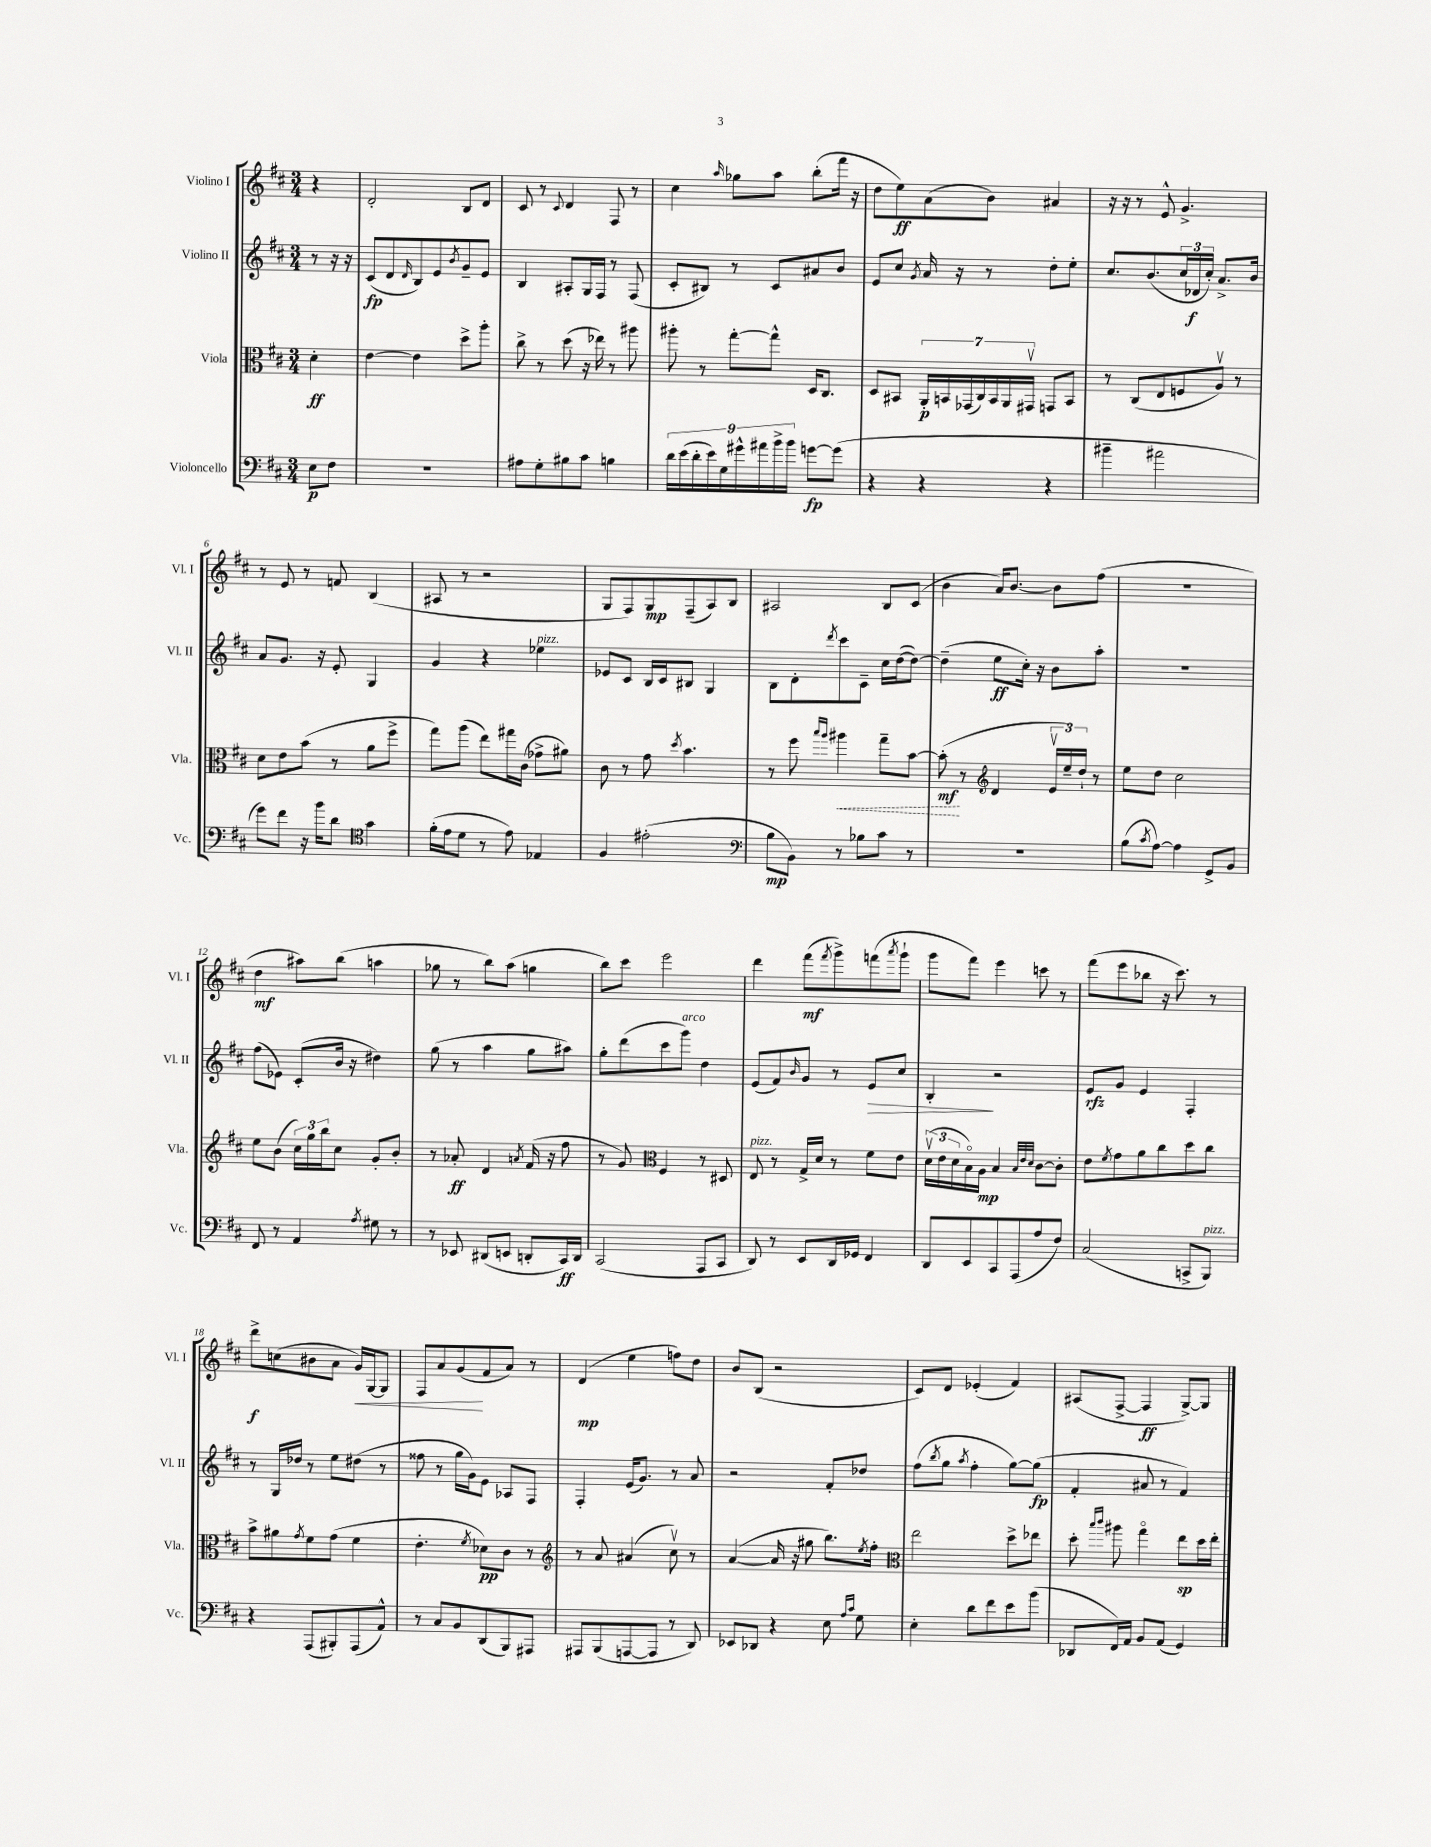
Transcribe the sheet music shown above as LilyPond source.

<<
\new StaffGroup <<
\new Staff = "s0" \with { instrumentName = "Violino I" shortInstrumentName = "Vl. I" } {
    \clef treble \key d \major \numericTimeSignature \time 3/4 \partial 4
    r4 |
    d'2-. b8 d'8 |
    cis'8 r8 \appoggiatura { cis'8 } d'4 fis8 r8 |
    cis''4 \grace { a''16 } ges''8 a''8 b''8-.( fis'''16 r16 |
    d''8 e''8\ff) a'8( b'8) ais'4 |
    r16 r16 r8 e'8-^ g'4.-> |
    r8 e'8 r8 f'8 b4( |
    ais8 r8 r2 |
    g8 fis8) g8\mp fis8--( a8) b8 |
    ais2 b8 cis'8( |
    b'4 a'16) b'8.~ b'8 fis''8( |
    R2. |
    d''4\mf ais''8) b''8( a''4 |
    ges''8 r8 b''8) a''8( g''4 |
    b''8) cis'''8 e'''2 |
    d'''4 fis'''8\mf( \acciaccatura { fis'''8 } g'''8->) f'''8( \acciaccatura { a'''8 } g'''8-! |
    g'''8 fis'''8) e'''4 c'''8 r8 |
    fis'''8( e'''8 bes''8 r16 cis'''8.) r8 |
    d'''8->\f c''8( bis'8 a'8 g'16\<) g16~ g8 |
    fis8 a'8 g'8\!( fis'8 a'8) r8 |
    d'4\mp( e''4 f''8) d''8 |
    b'8 b8( r2 |
    cis'8) d'8 ees'4-.( fis'4) |
    ais8( fis8~-> fis4\ff g8~->) g8 \bar "|." |
}
\new Staff = "s1" \with { instrumentName = "Violino II" shortInstrumentName = "Vl. II" } {
    \clef treble \key d \major \numericTimeSignature \time 3/4 \partial 4
    r8 r16 r16 |
    cis'8\fp( d'8 \grace { d'16 } b8) e'8 \acciaccatura { b'8 } g'8-- e'8 |
    b4 ais8-. g16 fis16 r8 fis8( |
    cis'8-. bis8) r8 cis'8 ais'8 b'8 |
    e'8 cis''8 \acciaccatura { g'8 } a'16 r16 r8 d''8-. e''8-. |
    cis''8. b'8.( \tuplet 3/2 { cis''16 des'16\f cis''16-.) } a'8.-> b'16 |
    a'8 g'8. r16 e'8-. g4 |
    g'4 r4 ees''4^\markup { \italic "pizz." } |
    ees'8 cis'8 b16 cis'16 bis8 g4 |
    b8 d'8-. \acciaccatura { d'''8 } cis'''8 cis'8-- cis''16 d''16~( d''8~) |
    d''4--( e''8\ff cis''16-.) r16 b'8 a''8-. |
    R2. |
    fis''8( ees'8) cis'8-.( b'16 r16 dis''4) |
    g''8( r8 a''4 g''8 ais''8) |
    g''8-. d'''8( cis'''8 g'''8^\markup { \italic "arco" }) d''4 |
    e'8( fis'8) \grace { b'16 } g'8 r8 e'8\> cis''8 |
    b4-.\! r2 |
    e'8\rfz g'8 e'4 fis4-. |
    r8 g16 des''16 r8 e''8 dis''8( r8 |
    fisis''8 r8 g''16 g'16) e'8 aes8 fis8 |
    fis4-. e'16( g'8.) r8 a'8 |
    r2 fis'8-. des''8 |
    fis''8( \acciaccatura { b''8 } g''8 \acciaccatura { a''8 } fis''4-. g''8~) g''8\fp( |
    fis'4-. ais'8 r8 fis'4) \bar "|." |
}
\new Staff = "s2" \with { instrumentName = "Viola" shortInstrumentName = "Vla." } {
    \clef alto \key d \major \numericTimeSignature \time 3/4 \partial 4
    d'4-.\ff |
    e'4~ e'4 d''8-> a''8-. |
    cis''8-> r8 d''8( r16 ees''16) r8 ais''8 |
    ais''8-. r8 g''8~-. g''8-^ d16 cis8. |
    d8 bis,8 \tuplet 7/4 { a,16-.\p b,16 ges,16( cis16) b,16 a,16 gis,16\upbow } g,8 b,8 |
    r8 cis8( e8 f8 a8\upbow) r8 |
    d'8 e'8 b'8( r8 a'8 fis''8-> |
    g''8) a''8( e''8) gis''16 cis'16( ges'8-> ais'8) |
    cis'8 r8 g'8 \acciaccatura { d''8 } b'4. |
    r8 fis''8 \grace { b''16 a''16 } \once \override Hairpin.style = #'dashed-line ais''4\< g''8-- b'8~ |
    b'8-.\mf\!( r8 \clef treble d'4 \tuplet 3/2 { e'16\upbow e''16--) d''16-! } r8 |
    e''8 d''8 cis''2 |
    e''8 b'8( \tuplet 3/2 { cis''16) g''16 b''16 } cis''8 g'8-. b'8-. |
    r8 aes'8-.\ff d'4 \acciaccatura { a'8 } fis'16( r16 fis''8 |
    r8 g'8) \clef alto fis4 r8 dis8 |
    e8^\markup { \italic "pizz." } r8 g16-> d'16 r8 fis'8 e'8 |
    \tuplet 3/2 { d'16\upbow( e'16 d'16 } b16\flageolet) a16\mp b4 \grace { b32 e'32 d'32 } cis'8~ cis'8-. |
    e'8 \acciaccatura { fis'8 } g'8 a'8 cis''8 d''8 cis''8 |
    b'8-> ais'8 \acciaccatura { g'8 } fis'8 g'8( fis'4 |
    e'4.-. \acciaccatura { fis'8 } des'8\pp) cis'8 r8 |
    \clef treble r8 a'8 ais'4( cis''8\upbow) r8 |
    a'4~( a'16 r16 gis''8 b''8.) \acciaccatura { e''8 } fis''16-. |
    \clef alto e''2 d''8-> ees''8 |
    d''8-. \grace { b''16 cis'''16 } ais''8 g''4\flageolet e''8\sp d''16 e''16-. \bar "|." |
}
\new Staff = "s3" \with { instrumentName = "Violoncello" shortInstrumentName = "Vc." } {
    \clef bass \key d \major \numericTimeSignature \time 3/4 \partial 4
    e8\p fis8 |
    R2. |
    ais8 g8-. bis8 cis'8 b4 |
    \tuplet 9/8 { d'16 e'16( d'16-. e'16) g16 gis'16-^ ais'16 b'16-> b'16 } g'8~\fp g'8( |
    r4 r4 r4 |
    bis'4-- ais'2 |
    g'8) fis'8 r16 b'16 d'8 \clef tenor g'4 |
    fis'16-.( e'16 d'8 r8 e'8) ees4 |
    fis4 eis'2-.( |
    \clef bass b8\mp b,8) r8 bes8 cis'8 r8 |
    R2. |
    b8( \acciaccatura { cis'8 } a8~) a4 g,8-> b,8 |
    fis,8 r8 a,4 \acciaccatura { a8 } gis8 r8 |
    r8 ees,8 dis,8( e,8 d,8-. cis,16\ff) d,16 |
    cis,2( a,,8 cis,8 |
    d,8) r8 e,8 d,16 ges,16 fis,4 |
    d,8 e,8 cis,8 a,,8( a8 fis8) |
    cis2( c,8-> b,,8^\markup { \italic "pizz." }) |
    r4 a,,8( bis,,8-.) a,,8( a,8-^) |
    r8 cis8 b,8 d,8( b,,8) ais,,8 |
    ais,,8 b,,8( a,,8~ a,,8 r8 d,8) |
    ees,8 des,8 r4 e8 \grace { a16 cis'16 } g8 |
    e4-. d'8 fis'8 e'8 b'8( |
    des,8 fis,16) a,16 b,8 a,8( g,4) \bar "|." |
}
>>
>>
